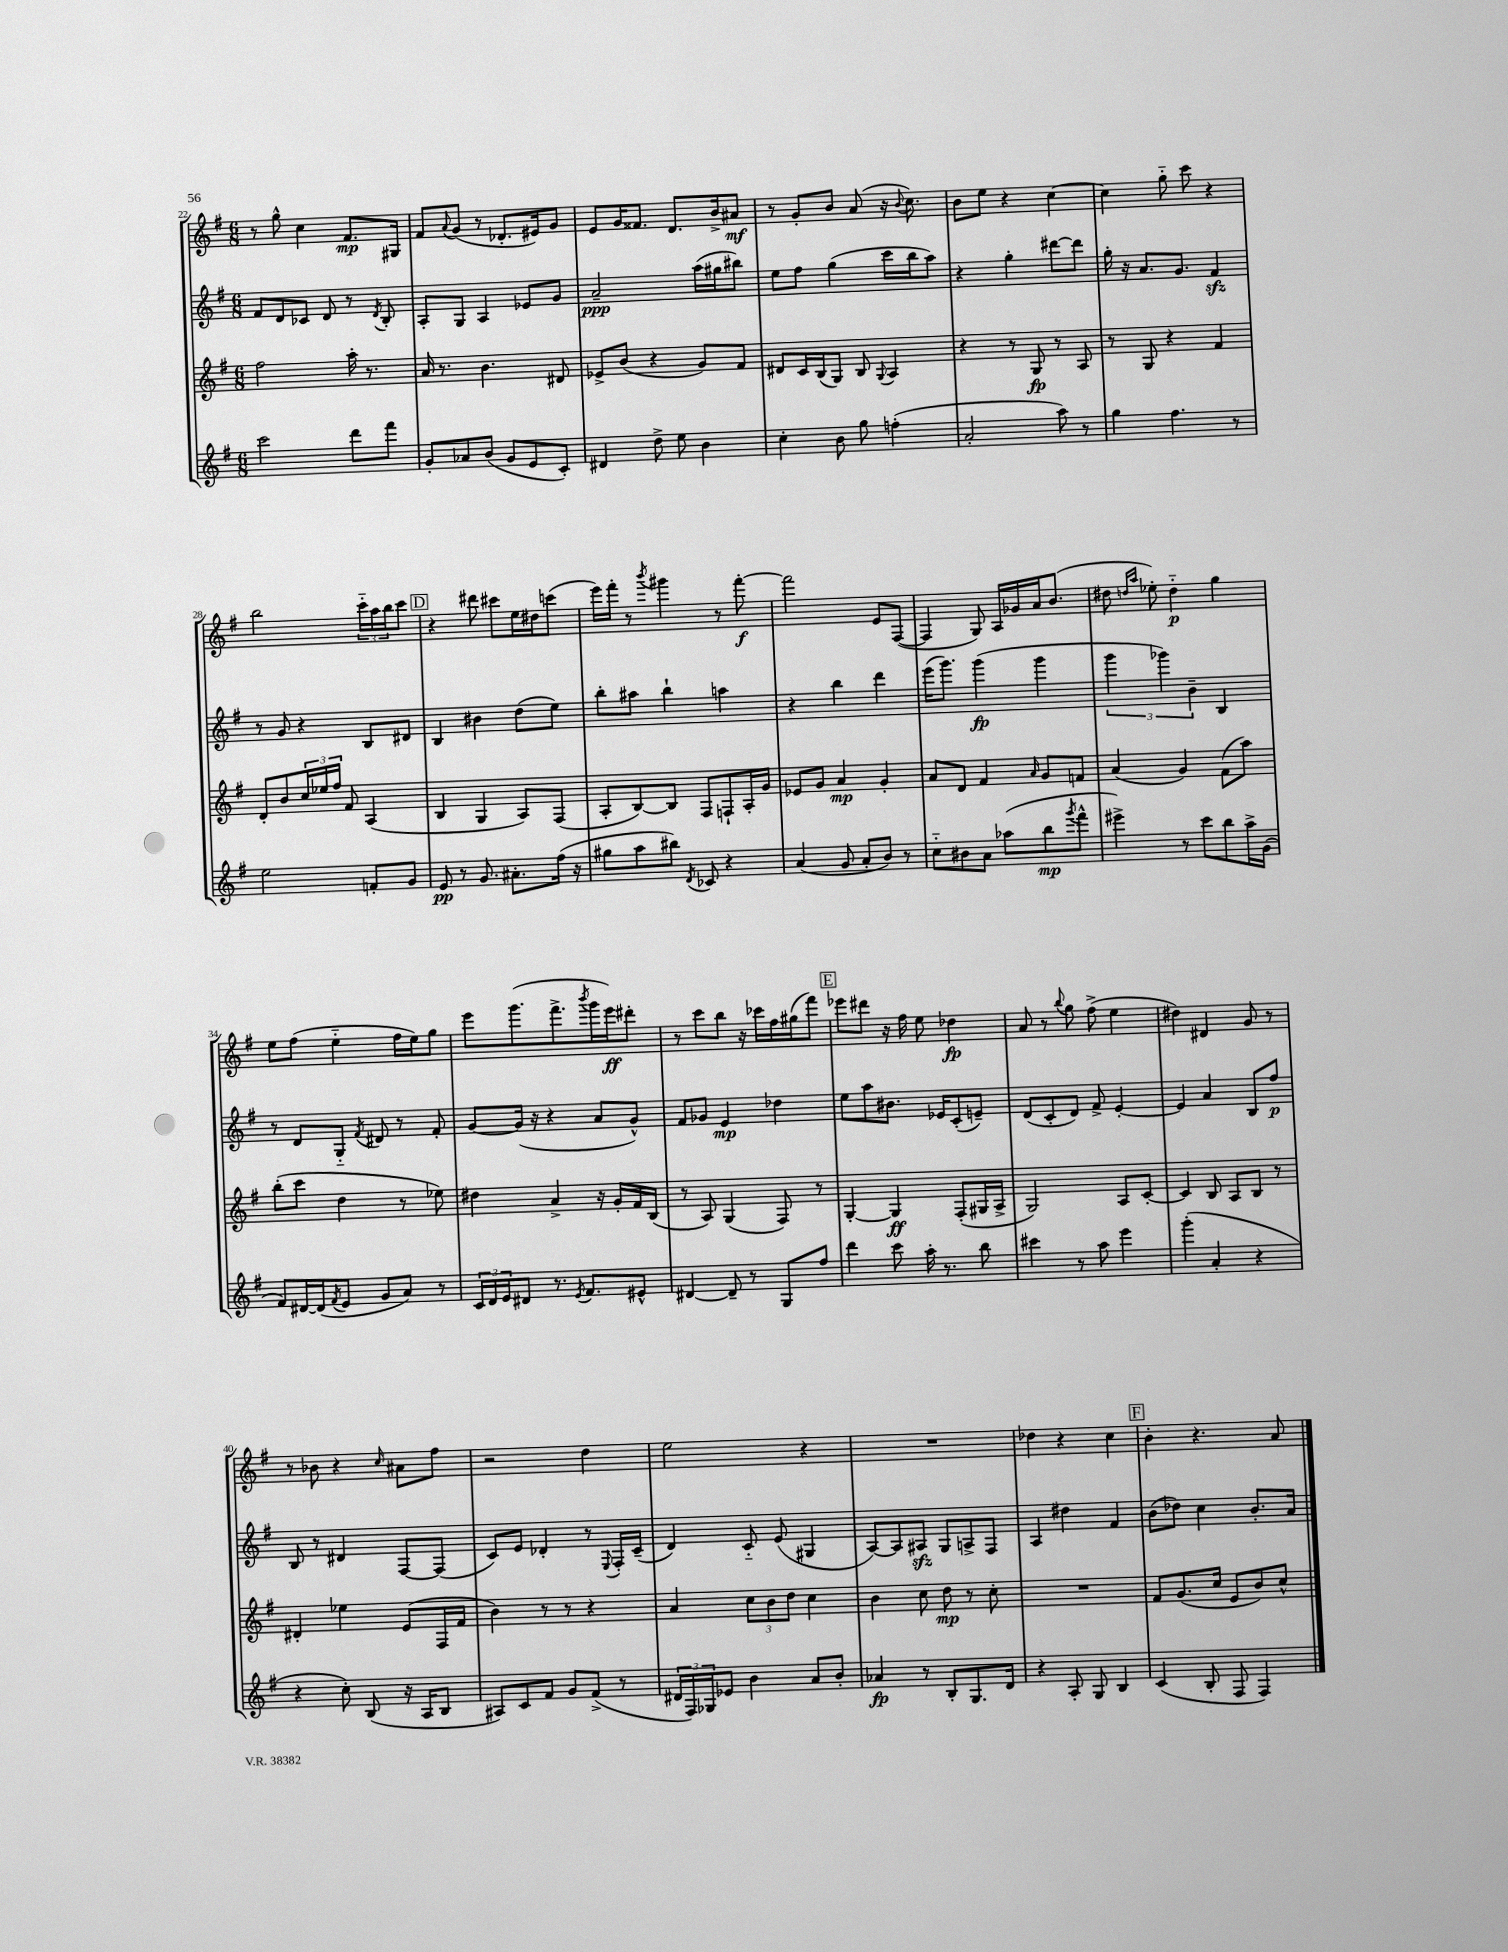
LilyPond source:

<<
\new StaffGroup <<
\new Staff = "s0" {
    \clef treble \key g \major \numericTimeSignature \time 6/8
    r8 g''8-^ c''4 fis'8.\mp gis16 |
    fis'8 \appoggiatura { a'8 } g'8( r8 des'8.-. eis'16) g'8 |
    e'8 g'16 fisis'8. d'8. b'16-> ais'8\mf |
    r8 g'8-. b'8 a'8( r16 \appoggiatura { b'8 } c''8.) |
    b'8 e''8 r4 c''4~ |
    c''4 g''8-_ c'''8 r4 |
    b''2 \tuplet 3/2 { c'''16-_ a''16 b''16 } c'''8 |
    \mark \markup { \box "D" } r4 dis'''8 cis'''8 e''16 dis''16 c'''8( |
    e'''16) fis'''16-. r8 \acciaccatura { b'''8 } gis'''4 r8 fis'''8~-.\f |
    fis'''2 e'8 fis8~( |
    fis4 g8) a16 ges'16 a'16 b'8.( |
    dis''8 \grace { d''16 a''16 } ees''8-.) d''4-_\p g''4 |
    e''8 fis''8( e''4-_ fis''16 e''16) g''8 |
    e'''8 g'''8.( fis'''8.-> \acciaccatura { b'''8 } g'''16 e'''16\ff) dis'''8-. |
    r8 c'''8 b''8 r16 ces'''16 fis''16 gis''16( fis'''8) |
    \mark \markup { \box "E" } ees'''8 dis'''8 r16 fis''16 e''8 des''4\fp |
    a'8 r8 \appoggiatura { b''8 } g''8 fis''8->( e''4 |
    dis''4) dis'4 g'8 r8 |
    r8 bes'8 r4 \grace { c''16 } ais'8 fis''8 |
    r2 d''4 |
    e''2 r4 |
    R2. |
    des''4 r4 c''4 |
    \mark \markup { \box "F" } b'4-. r4. a'8 \bar "|." |
}
\new Staff = "s1" {
    \clef treble \key g \major \numericTimeSignature \time 6/8
    fis'8 d'8 ces'8 d'8 r8 \acciaccatura { d'8 } b8-. |
    a8-. g8 a4 ees'8 g'8 |
    a'2--\ppp a''16( gis''16 bis''8) |
    e''8 fis''8 g''4( c'''16 b''16 a''8) |
    r4 g''4-. dis'''8~ dis'''8 |
    g''16-. r16 a'8. g'8. fis'4\sfz |
    r8 g'8 r4 b8 dis'8 |
    \mark \markup { \box "D" } b4 bis'4 d''8( e''8) |
    b''8-. ais''8 b''4-! a''4 |
    r4 b''4 d'''4 |
    e'''16( g'''8.) g'''4\fp( g'''4 |
    \tuplet 3/2 { g'''4 ges'''4) b'4-- } b4 |
    r8 d'8 g8-_ \acciaccatura { fis'8 } dis'8 r8 fis'8-. |
    g'8~ g'16( r16 r4 a'8 g'8-^) |
    fis'8 ges'8 e'4\mp des''4 |
    \mark \markup { \box "E" } e''8 a''8 bis'8. ees'16 c'8-.( e'8--) |
    d'8( c'8-. d'8) fis'8-> e'4~-. |
    e'4 a'4 b8 fis''8\p |
    b8 r8 dis'4 fis8~ fis8( |
    c'8) e'8 des'4-. r8 \appoggiatura { e8 } fis16-. c'16--( |
    d'4) c'8-_ e'8( gis4 |
    a8~) a8 ais8\sfz g8 a8-> fis8 |
    a4 dis''4 fis'4 |
    \mark \markup { \box "F" } b'8( des''8) c''4 b'8.-. a'16 \bar "|." |
}
\new Staff = "s2" {
    \clef treble \key g \major \numericTimeSignature \time 6/8
    fis''2 a''16-. r8. |
    a'16 r8. b'4. dis'8 |
    ees'8-> b'8( r4 g'8) fis'8 |
    dis'8 c'16 b16( g8) b8 \appoggiatura { g8 } a4 |
    r4 r8 g8\fp r8 a8 |
    r8 g8 r4 fis'4 |
    d'8-. b'8 \tuplet 3/2 { c''16 ees''16 fis''16 } fis'8 a4( |
    \mark \markup { \box "D" } b4 g4 a8) fis8( |
    a8-. b8~) b8 fis8 f8-! a16-. g'16 |
    ees'8 g'8 a'4\mp g'4-. |
    a'8 d'8 fis'4 \grace { a'16 } g'8 f'8 |
    a'4( g'4) fis'8( a''8) |
    b''8-.( c'''8 d''4 r8 ees''8) |
    dis''4 a'4-> r16 g'16-. fis'16 b16( |
    r8 a8) g4( fis8) r8 |
    \mark \markup { \box "E" } g4~-. g4\ff fis8-.( gis16 a16-> |
    g2) a8 c'8~-. |
    c'4 b8 a8 b8 r8 |
    dis'4-. ees''4 e'8( fis16 fis'16 |
    b'4) r8 r8 r4 |
    a'4 \tuplet 3/2 { c''8 b'8 d''8 } c''4 |
    b'4 c''8 d''8\mp r8 c''8-. |
    R2. |
    \mark \markup { \box "F" } fis'8 g'8.( c''16 e'8 b'8) c''8-^ \bar "|." |
}
\new Staff = "s3" {
    \clef treble \key g \major \numericTimeSignature \time 6/8
    c'''2 d'''8 fis'''8 |
    g'8-. aes'8 b'8( g'8 e'8 c'8-.) |
    dis'4 d''8-> e''8 b'4 |
    c''4-. b'8 g''8 f''4-.( |
    a'2-. a''8) r8 |
    g''4 fis''4. r8 |
    e''2 f'8-. g'8 |
    \mark \markup { \box "D" } e'8\pp r8 g'8. ais'8.-. fis''16( r16 |
    gis''8 a''8 bis''8) \acciaccatura { d'8 } ces'8 r4 |
    a'4( g'8 a'8-. b'8) r8 |
    c''8-_ bis'8 a'8 aes''8( b''8\mp \acciaccatura { g'''8 } fis'''8-^ |
    eis'''4->) r8 c'''8 b''8 a''16-> g'16( |
    fis'8) dis'16~ dis'16( \acciaccatura { fis'8 } e'8 g'8 a'8) r8 |
    \tuplet 3/2 { c'16 d'16 e'16 } dis'8 r8. \acciaccatura { e'8 } fis'8. eis'8-^ |
    dis'4~ dis'8-- r8 g8 fis''8 |
    \mark \markup { \box "E" } d'''4 c'''8 a''16-. r8. b''8 |
    cis'''4 r8 a''8 e'''4 |
    g'''4-.( a'4-. r4 |
    r4 c''8-.) b8( r16 a16 b8 |
    ais8) c'8 fis'8 g'8 fis'8->( r8 |
    \tuplet 3/2 { dis'16 fis16) ges16 } ees'8 b'4 a'8 b'8-. |
    aes'4\fp r8 b8-. g8. d'16 |
    r4 a8-. g8 b4 |
    \mark \markup { \box "F" } c'4( b8-. fis8 fis4) \bar "|." |
}
>>
>>
\layout { \context { \Score currentBarNumber = #22 } }
